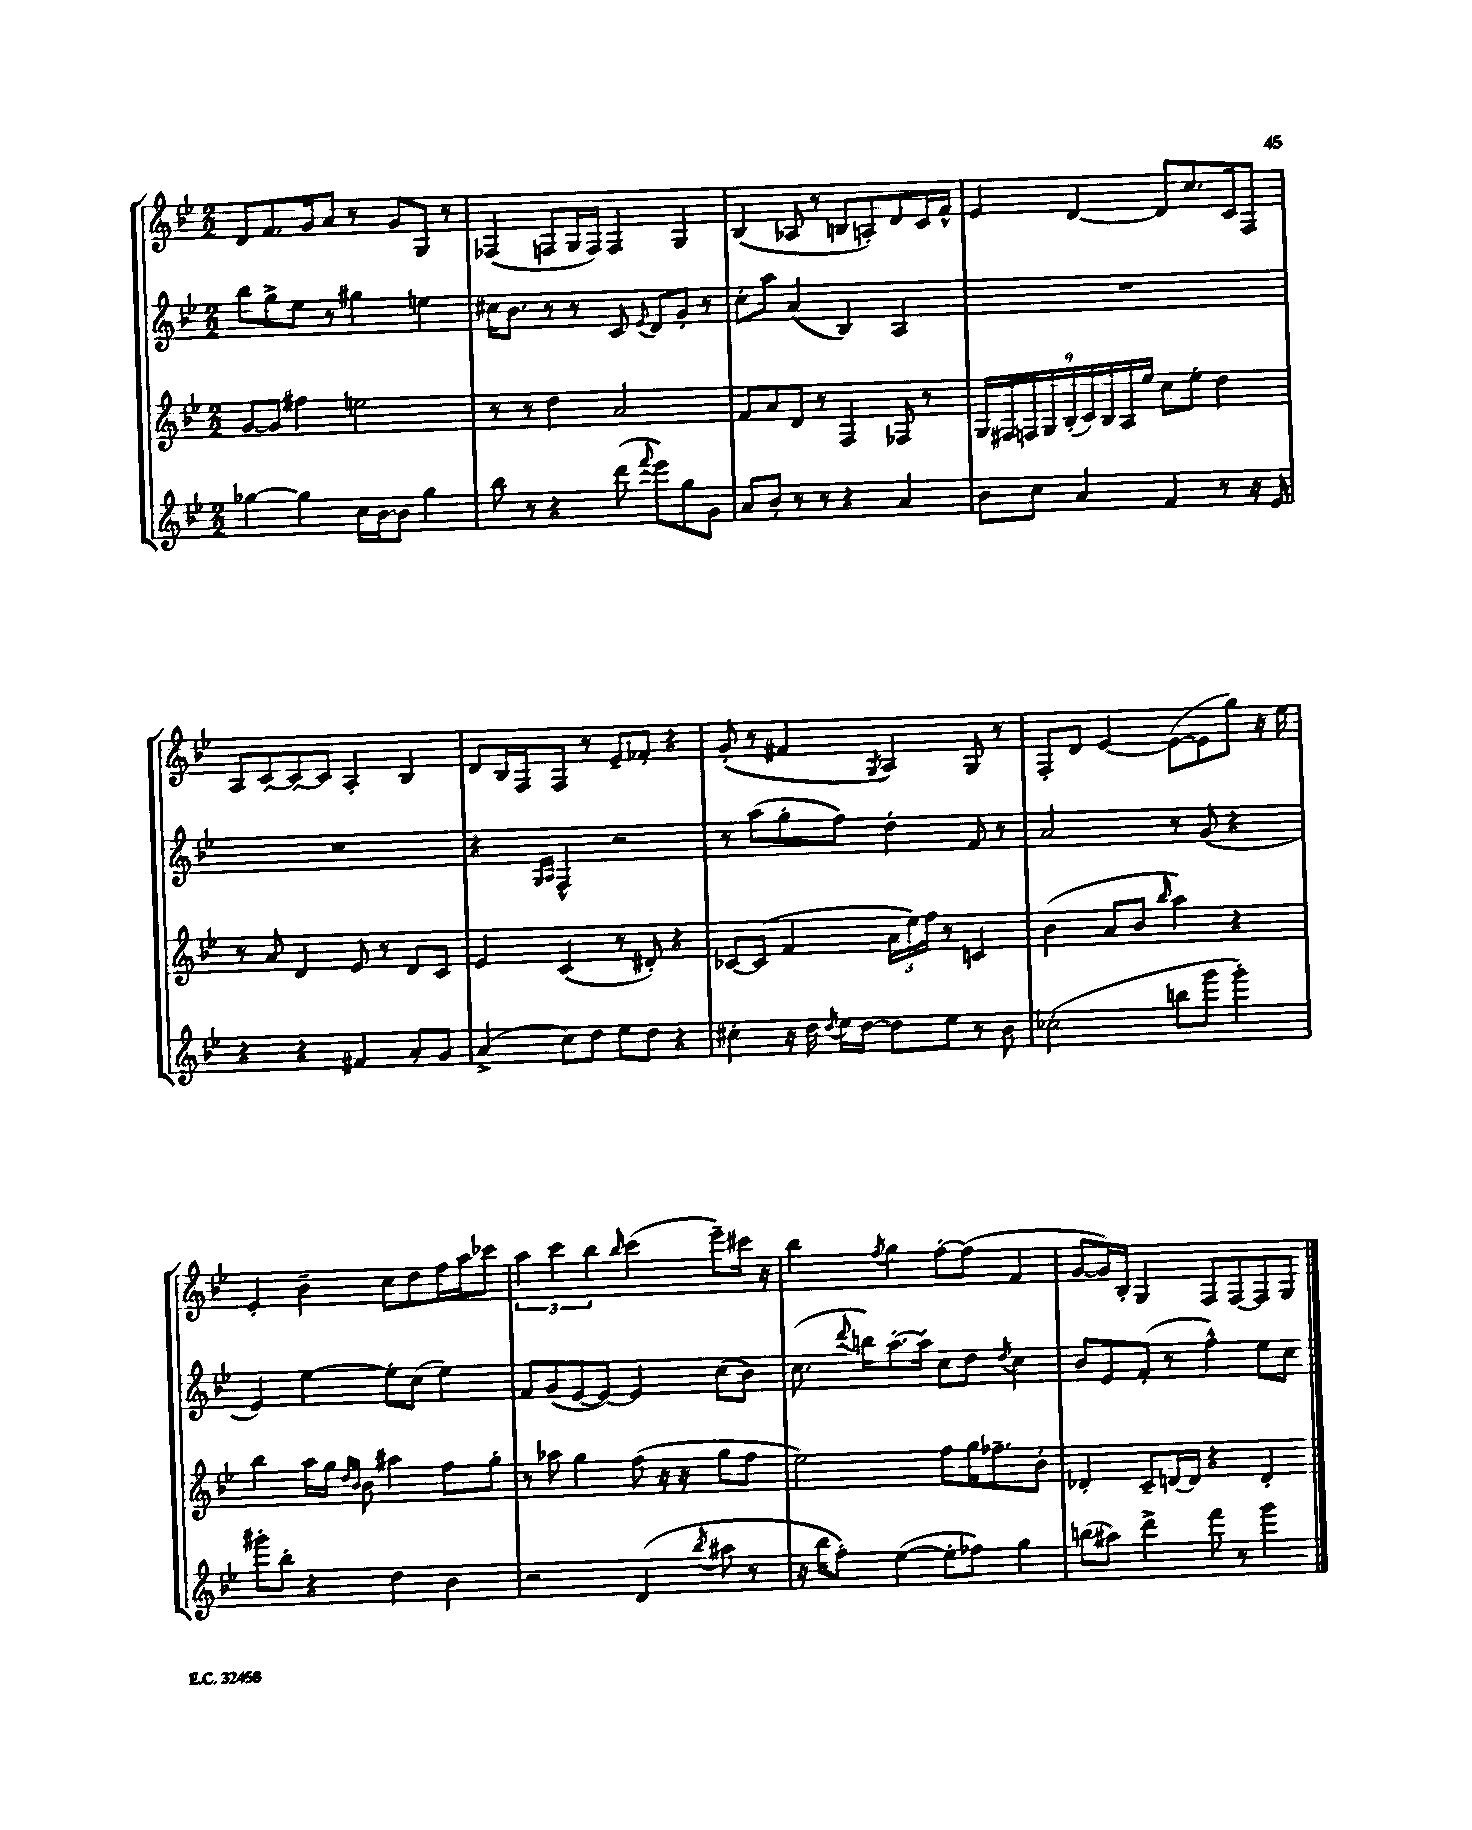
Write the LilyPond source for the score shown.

<<
\new StaffGroup <<
\new Staff = "s0" {
    \clef treble \key bes \major \numericTimeSignature \time 2/2
    \autoBeamOff d'8[ f'8. g'16 a'8] r8 g'8[ g8] r8 |
    fes4( f8[ g16 f16]) f4 g4 |
    bes4( aes8 r8 b8[ a8-.) d'8 c'16 f'16]-^ |
    ees'4 d'4~ d'8[ c''8. c'16 f8] |
    a8[ c'8~-. c'8~-. c'8] a4-. bes4 |
    d'8[ bes16 f16 f8] r8 ees'8[-- fes'8]-. r4 |
    g'8-.( r8 fis'4 \acciaccatura { g8 } a4) g8 r8 |
    f8[-. d'8] ees'4~ ees'8[~( ees'8 g''8]) r16 ees''16 |
    ees'4-. bes'4-- c''8[ d''8 f''16 a''16 ces'''8] |
    \tuplet 3/2 { a''4 c'''4 bes''4 } \grace { bes''16 } c'''4( ees'''8[--) cis'''16] r16 |
    bes''4 \acciaccatura { f''8 } g''4 f''8[~-. f''8]( f'4 |
    g'8[~ g'16) bes16]-. g4 f8[ f8~ f8 g8] \bar "|." |
}
\new Staff = "s1" {
    \clef treble \key bes \major \numericTimeSignature \time 2/2
    \autoBeamOff bes''8[ g''8-> ees''8] r8 gis''4 e''4 |
    cis''16[ bes'8.] r8 r8 c'8 \appoggiatura { ees'8 } d'8[ g'8]-. r8 |
    c''8[-. a''8] a'4( bes4) a4 |
    R1 |
    R1 |
    r4 \grace { g16[ a16] } f4-^ r2 |
    r8 a''8[( g''8-. f''8]) d''4-. f'8 r8 |
    a'2 r8 g'8( r4 |
    ees'4) ees''4~ ees''8[-. c''8]( ees''4) |
    f'8[ g'8( ees'8~ ees'8]~) ees'4 c''8[( bes'8]) |
    c''8.( \appoggiatura { d'''8 } b''16[) a''8.~-. a''16]-. c''8[ d''8] \acciaccatura { d''8 } c''4 |
    bes'8[ ees'8 f'8]-.( r8 f''4-^) ees''8[ c''8] \bar "|." |
}
\new Staff = "s2" {
    \clef treble \key bes \major \numericTimeSignature \time 2/2
    \autoBeamOff g'8[~ g'8] fis''4 e''2 |
    r8 r8 d''4 a'2 |
    f'8[ a'8 d'8] r8 f4 fes8 r8 |
    \tuplet 9/8 { g16[ fis16 f16 g16 bes16-.( c'16) bes16 a16 ees''16] } c''8[ ees''8]-. d''4 |
    r8 a'8 d'4 ees'8 r8 d'8[ c'8] |
    ees'4 c'4( r8 dis'8-.) r4 |
    ces'8[~ ces'8]( f'4 \tuplet 3/2 { a'16[ ees''16) f''16] } r8 c'4 |
    bes'4( a'8[ bes'8] \grace { bes''16 } a''4) r4 |
    bes''4 a''16[ g''16] \grace { d''16[ bes'16] } bes'8 ais''4 f''8[ g''8]-. |
    r8 aes''8 g''4 f''8( r16 r16 g''8[ f''8] |
    ees''2) f''8[ g''16 fes''8.-- bes'8]-. |
    des'4-. c'8[-- d'16~ d'16] r4 d'4-. \bar "|." |
}
\new Staff = "s3" {
    \clef treble \key bes \major \numericTimeSignature \time 2/2
    \autoBeamOff ges''4~ ges''4 c''16[ bes'16~ bes'8] ges''4 |
    bes''8 r8 r4 d'''8( \appoggiatura { f'''8 } ees'''8[) g''8 g'8] |
    a'8[ bes'8]-. r8 r8 r4 a'4 |
    bes'8[ c''8] a'4 f'4 r8 r16 ees'16 |
    r4 r4 fis'4 a'8[-. g'8] |
    a'4->( c''8[) d''8] ees''8[ d''8] r4 |
    cis''4-. r16 d''16 \acciaccatura { d''8 } ees''16[ d''16]~ d''8[ ees''8] r8 bes'8 |
    ces''2-.( b''8[ g'''8] g'''4-.) |
    gis'''8[-. bes''8]-. r4 d''4 bes'4 |
    r2 d'4( \acciaccatura { bes''8 } ais''8 r8 |
    r16 bes''16[ f''8]-.) ees''4~( ees''8[-. fes''8]) g''4 |
    b''8[( ais''8]) d'''4-> f'''8 r8 g'''4 \bar "|." |
}
>>
>>
\layout { \context { \Score \remove "Bar_number_engraver" } }
